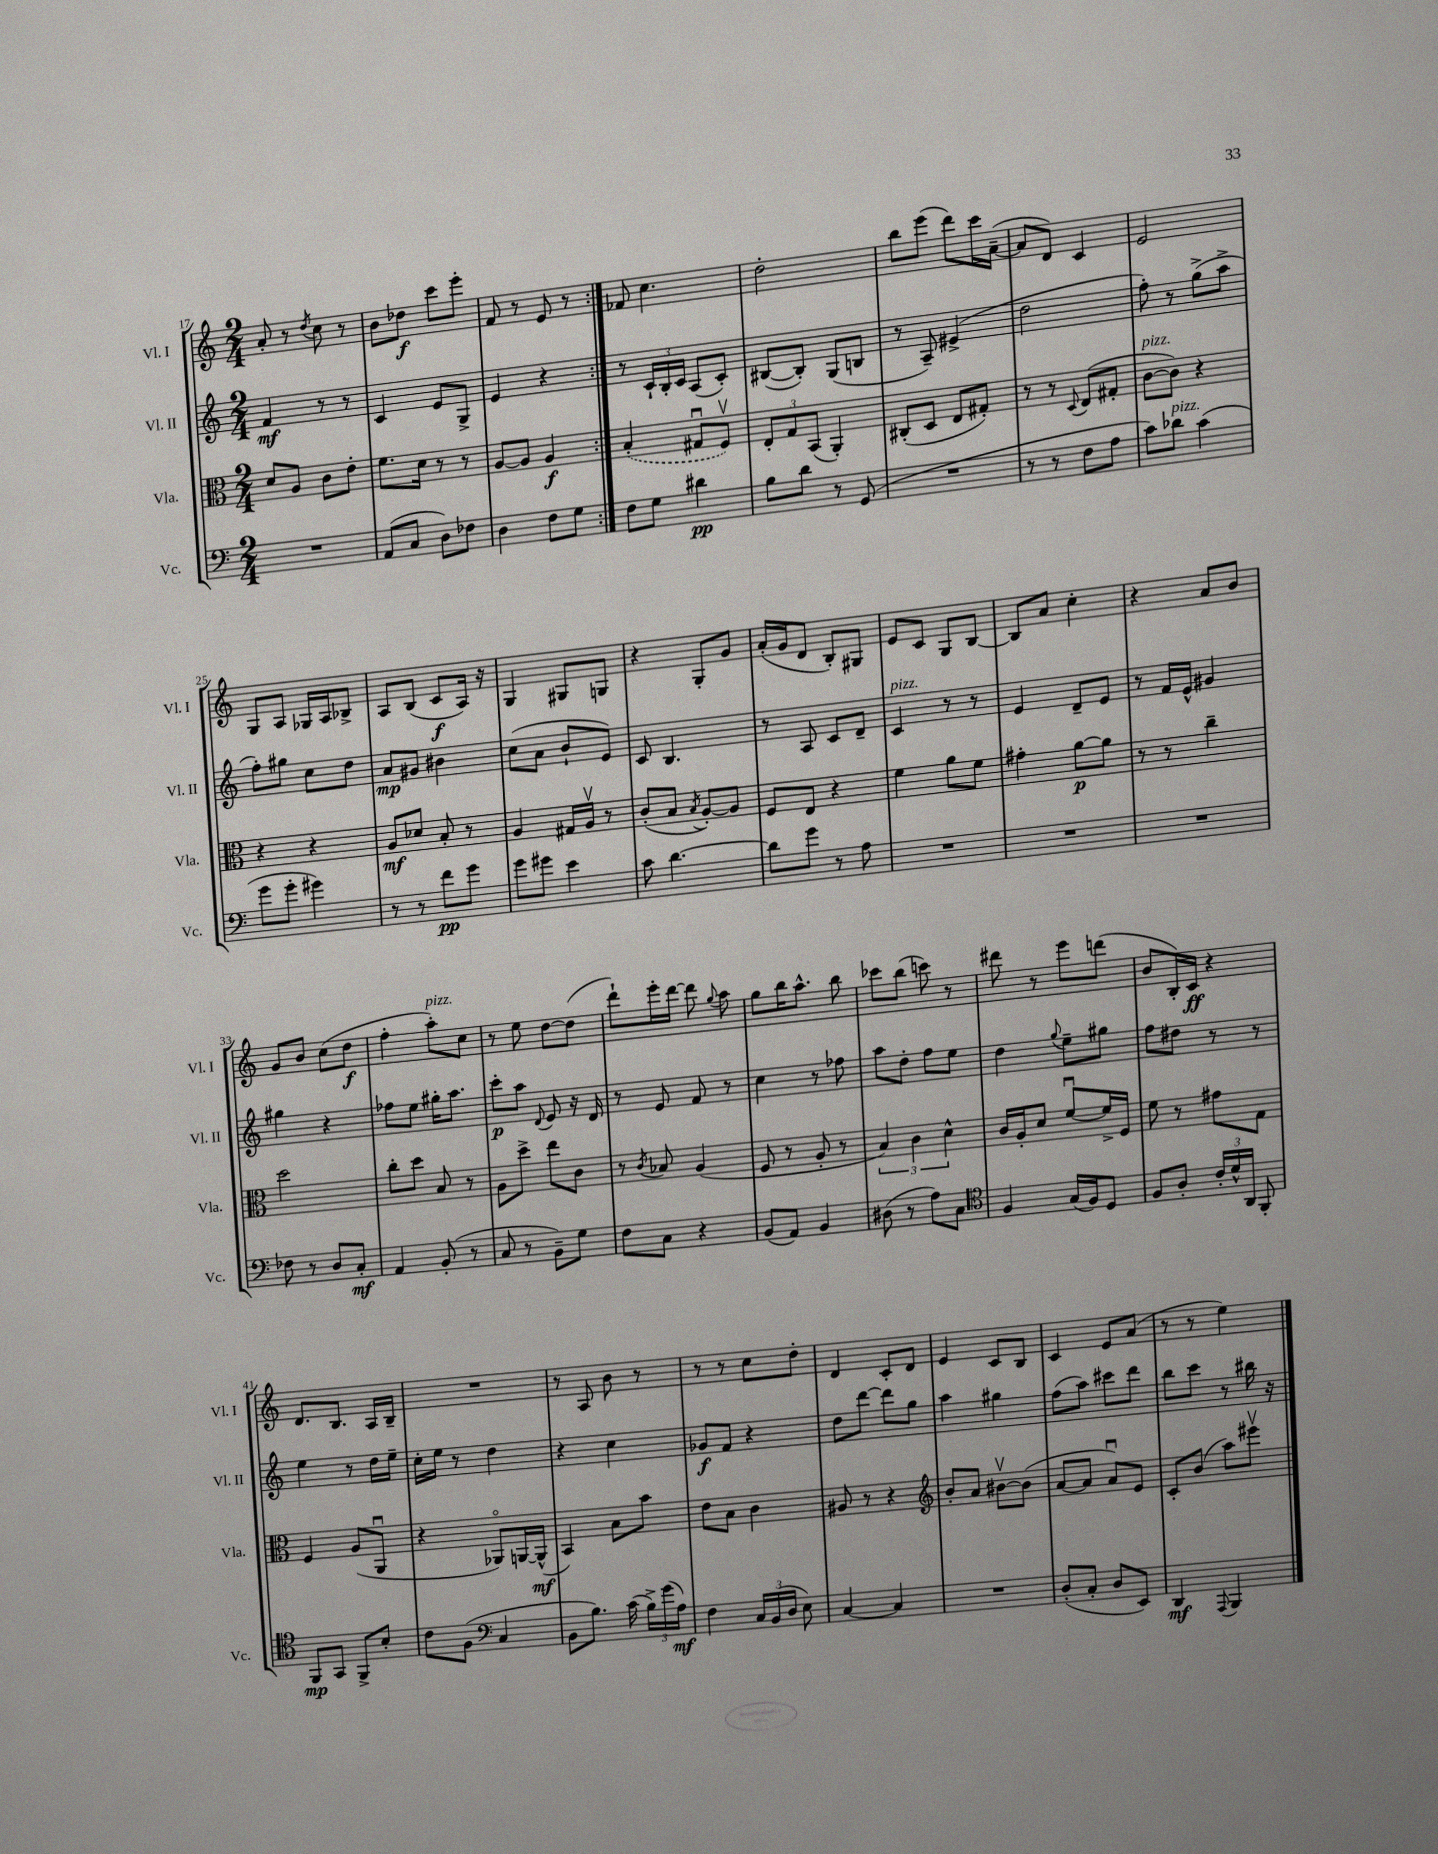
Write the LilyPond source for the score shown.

<<
\new StaffGroup <<
\new Staff = "s0" \with { instrumentName = "Vl. I" shortInstrumentName = "Vl. I" } {
    \clef treble \key c \major \numericTimeSignature \time 2/4
    \autoBeamOff \repeat volta 2 { a'8-. r8 \acciaccatura { d''8 } c''8 r8 |
    b'8[ des''8]\f c'''8[ e'''8]-. |
    f'8 r8 e'8 r8 | }
    fes'8 c''4. |
    d''2-. |
    b''8[ e'''8]( d'''8[) c'''16 a'16]~--( |
    a'8[ d'8]) c'4 |
    e'2 |
    g8[ a8] ges16[ a16 bes8]-> |
    a8[ b8]( c'8[\f a16]) r16 |
    g4 gis8[ g8] |
    r4 g8[-. g'8] |
    a'16[-.( g'16 d'8] b8[-.) gis8] |
    e'8[ c'8] g8[ b8]~ |
    b8[ a'8] c''4-. |
    r4 a'8[ b'8] |
    g'8[ b'8] c''8[( d''8]\f |
    f''4-. a''8[-.^\markup { \italic "pizz." }) c''8] |
    r8 e''8 d''8[~ d''8]( |
    d'''8[-!) e'''16-. d'''16]~ d'''8 \appoggiatura { g''8 } a''8 |
    g''8[ b''16 a''8.]-^ b''8 |
    ces'''8[ b''8]( c'''8) r8 |
    dis'''8 r8 e'''8[ d'''8]( |
    b'8[ b16-.) c'16]\ff r4 |
    d'8.[ b8.] a16[ b16]-- |
    R2 |
    r8 a8 b'8 r8 |
    r8 r8 c''8[ d''8]-. |
    d'4 c'8[-. d'8] |
    e'4 c'8[ b8] |
    c'4 e'8[ a'8]( |
    r8 r8 e''4) \bar "|." |
}
\new Staff = "s1" \with { instrumentName = "Vl. II" shortInstrumentName = "Vl. II" } {
    \clef treble \key c \major \numericTimeSignature \time 2/4
    \autoBeamOff \repeat volta 2 { f'4\mf r8 r8 |
    c'4 e'8[ g8]-> |
    e'4 r4 | }
    r8 \tuplet 3/2 { c'16[-! b16-. c'16] } a8[( c'8]-.) |
    bis8[~( bis8]-.) g8[( b8] |
    r8 a8--) eis'4->( |
    d''2 |
    f''8-.) r8 g''8[->( a''8]-> |
    f''8[-.) gis''8] c''8[ d''8] |
    a'8[\mp gis'8] bis'4 |
    c''8[( a'8] b'8[-! e'8]) |
    c'8 b4. |
    r8 a8 c'8[ d'8]-- |
    c'4^\markup { \italic "pizz." } r8 r8 |
    e'4 d'8[-- e'8] |
    r8 f'16[ e'16]-^ gis'4 |
    gis''4 r4 |
    fes''8[ e''8] gis''16[-. a''8.] |
    c'''8[-.\p a''8] \appoggiatura { d'8 } e'8 r16 d'16 |
    r8 e'8 f'8 r8 |
    c''4 r8 fes''8 |
    a''8[ d''8]-. f''8[ e''8] |
    d''4 \appoggiatura { g''8 } e''8[-- gis''8] |
    f''8[ dis''8] r8 r8 |
    e''4 r8 d''16[ e''16]-- |
    c''16[-. e''16] r8 d''4 |
    r4 c''4 |
    ges'8[\f f'8] r4 |
    d''8[ d'''8]~ d'''8[ g''8] |
    a''4 gis''4 |
    f''8[( a''8]) cis'''8[ d'''8] |
    b''8[ c'''8] r8 bis''16 r16 \bar "|." |
}
\new Staff = "s2" \with { instrumentName = "Vla." shortInstrumentName = "Vla." } {
    \clef alto \key c \major \numericTimeSignature \time 2/4
    \autoBeamOff \repeat volta 2 { d'8[ a8] c'8[ e'8]-. |
    f'8.[ d'16] r8 r8 |
    a8[~ a8] a4\f | }
    \once \slurDashed b4-.( gis8[\downbow f8]\upbow) |
    \tuplet 3/2 { e8[-. g8 b,8]( } a,4-.) |
    cis8[-.( d8] e8[ gis8]-.) |
    r8 r8 \appoggiatura { d8 } e8[( gis8]-. |
    c'8[~^\markup { \italic "pizz." } c'8]) r4 |
    r4 r4 |
    a8[\mf des'8] b8-. r8 |
    a4 gis16[ a16]\upbow r8 |
    c'8[-.( b8] \acciaccatura { b8 } a8[~-.) a8] |
    f8[ e8] r4 |
    f'4 a'8[ f'8] |
    gis'4-. a'8[~\p a'8] |
    r8 r8 c''4-- |
    d''2 |
    c''8[-. d''8] b8 r8 |
    a8[ d''8]-> e''8[ c'8] |
    r8 \acciaccatura { c'8 } bes8 a4( |
    f8 r8 a8-. r8 |
    \tuplet 3/2 { b4) c'4 d'4-^ } |
    c'16[ a16-. d'8] f'8[~\downbow f'16-> f16] |
    f'8 r8 gis'8[ g8] |
    f4 a8[( a,8]\downbow |
    r4 aes,8[\flageolet) a,16~ a,16]-^\mf( |
    b,4) b8[ b'8] |
    e'8[ b8] c'4 |
    ais8 r8 r4 |
    \clef treble b'8[-. a'8] bis'8[~\upbow bis'8]( |
    a'8[~ a'8] a'8[\downbow) e'8] |
    c'8[-. b'8]( a''8[) eis'''8]\upbow \bar "|." |
}
\new Staff = "s3" \with { instrumentName = "Vc." shortInstrumentName = "Vc." } {
    \clef bass \key c \major \numericTimeSignature \time 2/4
    \autoBeamOff \repeat volta 2 { R2 |
    a,8[( c8] d8[) fes8] |
    d4 f8[ g8] | }
    f8[ g8] dis'4\pp |
    b8[ d'8] r8 g,8( |
    R2 |
    r8 r8 f8[ a8] |
    c'8[) des'8]^\markup { \italic "pizz." } c'4( |
    g'8[ g'8]-. gis'4) |
    r8 r8 f'8[\pp g'8] |
    g'8[ gis'8] e'4 |
    c'8 d'4.~ |
    d'8[ g'8] r8 a8 |
    R2 |
    R2 |
    R2 |
    fes8 r8 d8[ c8]-.\mf |
    a,4 b,8-.( r8 |
    c8 r8 b,8[--) g8] |
    f8[ c8] r4 |
    b,8[( a,8]) b,4 |
    dis8( r8 a8[) c8] |
    \clef tenor f4 g16[( f16) d8] |
    f8[ a8]-. \tuplet 3/2 { c'16[-. d'16-^ a,16] } f,8-. |
    f,8[\mp g,8] f,8[-> b8]-. |
    c'8[ f8]( \clef bass c4 |
    b,8[ b8.]) c'16( \tuplet 3/2 { b16[->) g'16( a16]\mf) } |
    f4 \tuplet 3/2 { c16[ b,16( d16] } e8) |
    c4~ c4 |
    R2 |
    d8[-.( c8]-. d8[ e,8]) |
    d,4\mf \appoggiatura { a,,8 } b,,4 \bar "|." |
}
>>
>>
\layout { \context { \Score currentBarNumber = #17 } }
